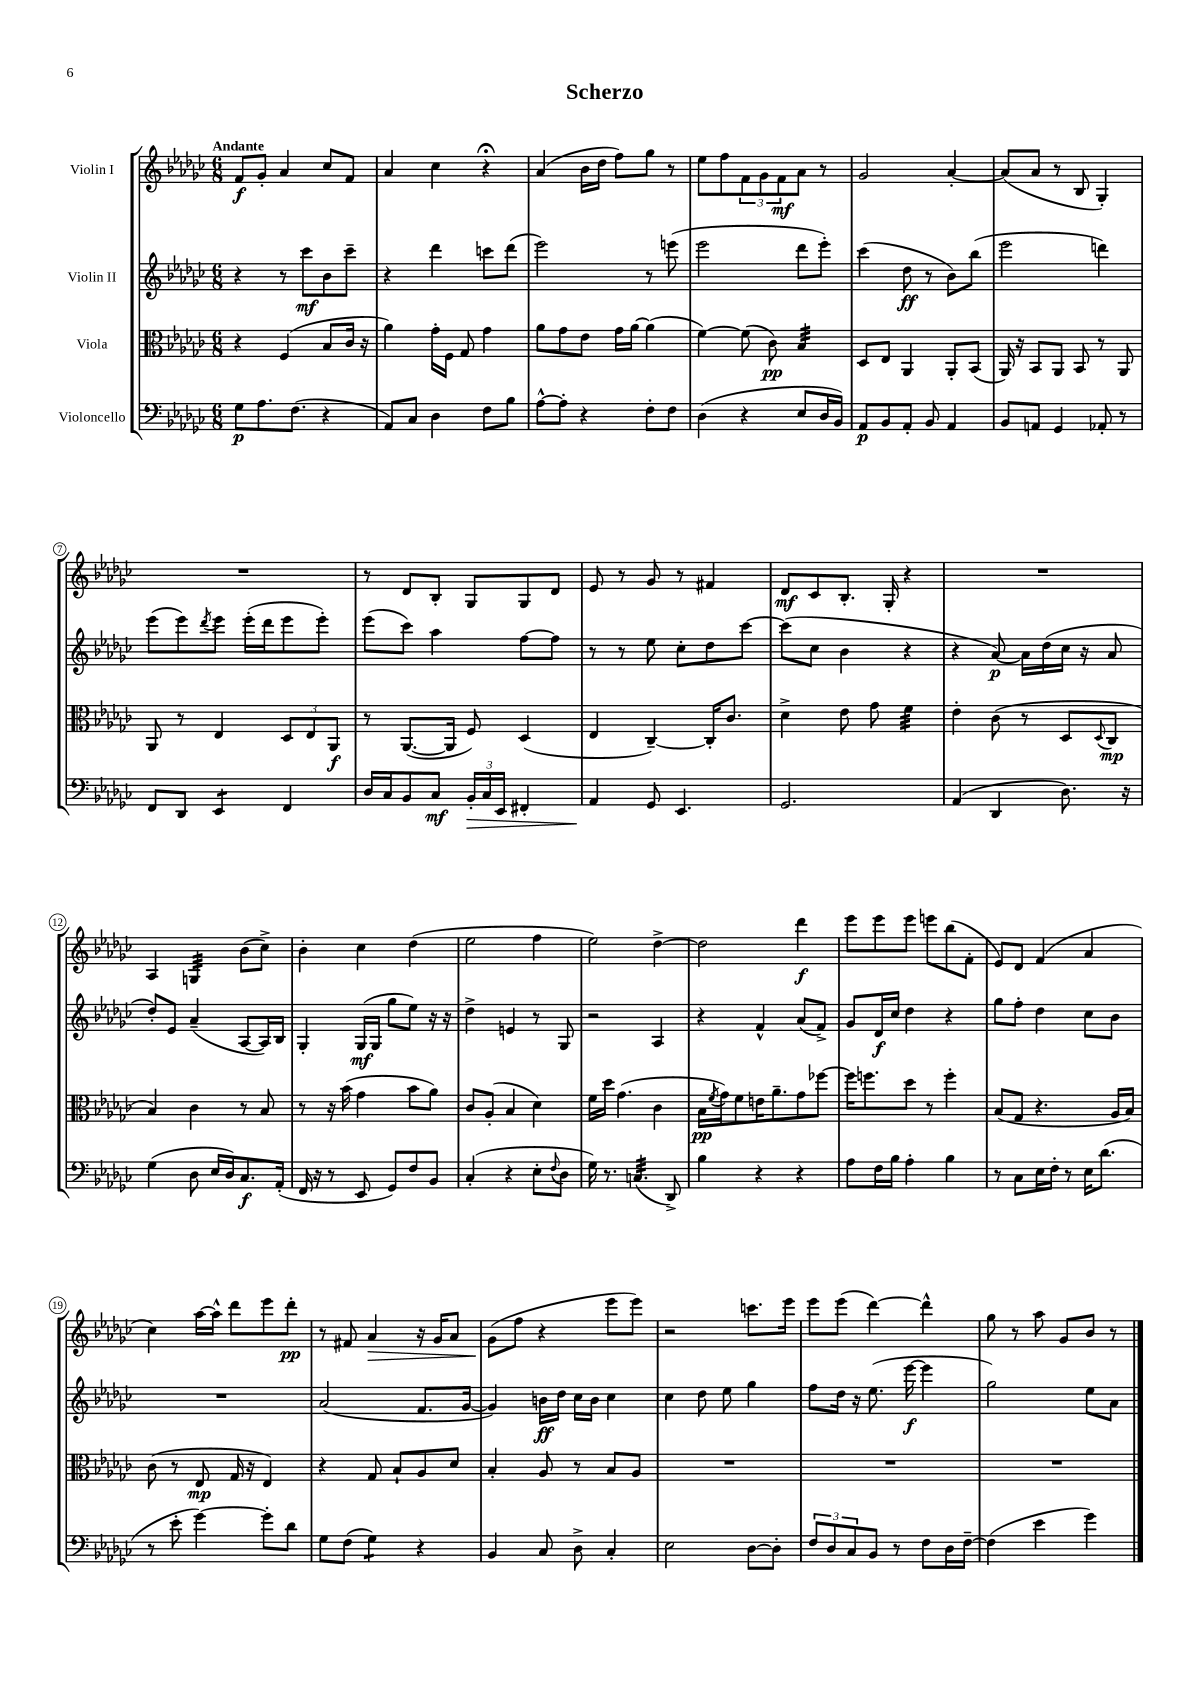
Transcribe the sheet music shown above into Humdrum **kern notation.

**kern	**kern	**kern	**kern
*staff4	*staff3	*staff2	*staff1
*clefF4	*clefC3	*clefG2	*clefG2
*k[b-e-a-d-g-c-]	*k[b-e-a-d-g-c-]	*k[b-e-a-d-g-c-]	*k[b-e-a-d-g-c-]
*M6/8	*M6/8	*M6/8	*M6/8
8G-	4r	4r	8f
8.A-	.	.	8g-'
.	(4F	8r	4a-
(8.F	.	.	.
.	.	8ccc-	.
4r	8B-	8b-	8cc-
.	16c-	8ccc-~	8f
.	16r	.	.
=	=	=	=
8AA-)	4a-)	4r	4a-
8C-	.	.	.
4D-	16g-'	4ddd-	4cc-
.	16F	.	.
.	8G-	.	.
8F	4g-	8ccc	4r;
8B-	.	(8ddd-	.
=	=	=	=
[8A-^^	8a-	2eee-)	(4a-
8A-']	8g-	.	.
4r	8e-	.	16b-
.	.	.	16dd-
.	16g-	.	8ff)
.	[16a-	.	.
8F'	(4a-]	8r	8gg-
8F	.	(8eee	8r
=	=	=	=
(4D-	[4f)	2eee-	8ee-
.	.	.	8ff
4r	(8f]	.	12f
.	.	.	12g-
.	8c-)	.	.
.	.	.	12f
8E-	4B-	8ddd-	8a-
16D-	.	8eee-')	8r
16BB-)	.	.	.
=	=	=	=
8AA-	8D-	(4ccc-	2g-
8BB-	8E-	.	.
8AA-'	4AA-	8dd-	.
8BB-	.	8r	.
4AA-	8AA-'	8b-)	[4a-'
.	(8BB-	(8bb-	.
=	=	=	=
8BB-	16AA-)	2eee-	(8a-]
.	16r	.	.
8AA	8BB-	.	8a-
4GG-	8AA-	.	8r
.	8BB-	.	8B-
8AA-'	8r	4ddd)	4G-')
8r	8AA-	.	.
=	=	=	=
8FF	8AA-	(8eee-	2.r
8DD-	8r	8eee-)	.
.	.	8qddd-	.
4EE-	4E-	8eee-	.
.	.	(16eee-'	.
.	.	16ddd-	.
4FF	12D-	8eee-	.
.	12E-	.	.
.	.	8eee-')	.
.	12AA-	.	.
=	=	=	=
16D-	8r	(8eee-	8r
16C-	.	.	.
8BB-	([8.AA-	8ccc-)	8d-
8C-	.	4aa-	8B-'
.	16AA-]	.	.
24BB-'	8F)	.	8G-
24C-	.	.	.
24EE-	.	.	.
4FF#'	(4D-	[8ff	8G-
.	.	8ff]	8d-
=	=	=	=
4AA-	4E-	8r	8e-
.	.	8r	8r
8GG-	[4C-~)	8ee-	8g-
4.EE-	.	8cc-'	8r
.	16C-']	8dd-	4f#
.	8.c-	.	.
.	.	[8ccc-	.
=	=	=	=
2.GG-	4d-^	(8ccc-]	8d-
.	.	8cc-	8c-
.	8e-	4b-	8.B-'
.	8g-	.	.
.	.	.	16G-'
.	4f	4r	4r
=	=	=	=
(4AA-	4e-'	4r	2.r
4DD-	(8c-	[8a-)	.
.	8r	16a-]	.
.	.	(16dd-	.
8.D-)	8D-	16cc-	.
.	.	16r	.
.	8qqD-	.	.
.	8C-	8a-	.
16r	.	.	.
=	=	=	=
(4G-	4B-)	8dd-')	4A-
.	.	8e-	.
8D-	4c-	(4a-~	4G
16E-	.	.	.
16D-)	.	.	.
8.C-	8r	[8A-	(8b-
.	8B-	16A-])	8cc-^)
(16AA-'	.	16B-	.
=	=	=	=
16FF	8r	4G-'	4b-'
16r	.	.	.
8r	16r	.	.
.	(16b-	.	.
8EE-	4g-	(16G-	4cc-
.	.	16G-	.
8GG-)	.	8gg-	.
8F	8b-	8ee-)	(4dd-
8BB-	8a-)	16r	.
.	.	16r	.
=	=	=	=
(4C-'	8c-	4dd-^	2ee-
.	(8A-'	.	.
4r	4B-	4e	.
8E-'	4d-)	8r	4ff
8qqF	.	.	.
8D-	.	8G-	.
=	=	=	=
16G-)	16f	2r	2ee-)
8.r	16dd-	.	.
.	(4.g-	.	.
(4.C	.	.	.
.	4c-	4A-	[4dd-^
8DD-^)	.	.	.
=	=	=	=
4B-	16B-	4r	2dd-]
.	8qf	.	.
.	16g-)	.	.
.	8f	.	.
4r	16e	4f^^	.
.	8.a-~	.	.
4r	8g-	(8a-	4ddd-
.	[8ff-	8f^)	.
=	=	=	=
8A-	16ff-]	8g-	8eee-
.	8.ff	.	.
16F	.	16d-	8eee-
16B-	.	16cc-	.
4A-'	8dd-	4dd-	8eee-
.	8r	.	8eee
4B-	4ff'	4r	(8bb-
.	.	.	8f'
=	=	=	=
8r	(8B-	8gg-	8e-)
8C-	8G-	8ff'	8d-
16E-	4.r	4dd-	(4f
16F'	.	.	.
8r	.	.	.
16E-	.	8cc-	4a-
(8.d-	.	.	.
.	16A-	8b-	.
.	16B-)	.	.
=	=	=	=
8r	(8c-	2.r	4cc-)
8e-'	8r	.	.
[4g-)	8E-	.	[16aa-
.	.	.	16aa-^^]
.	16G-	.	8ddd-
.	16r	.	.
8g-']	4E-)	.	8eee-
8d-	.	.	8ddd-'
=	=	=	=
8G-	4r	(2a-	8r
(8F	.	.	8f#
4G-)	8G-	.	4a-
.	8B-`	.	.
4r	8A-	8.f	16r
.	.	.	16g-
.	8d-	.	8a-
.	.	[16g-	.
=	=	=	=
4BB-	4B-'	4g-])	(8g-
.	.	.	8ff
8C-	8A-	16b	4r
.	.	16dd-	.
8D-^	8r	16cc-	.
.	.	16b	.
4C-'	8B-	4cc-	8eee-
.	8A-	.	8eee-)
=	=	=	=
2E-	2.r	4cc-	2r
.	.	8dd-	.
.	.	8ee-	.
[8D-	.	4gg-	8.ccc
8D-']	.	.	.
.	.	.	16eee-
=	=	=	=
12F	2.r	8ff	8eee-
12D-	.	.	.
.	.	16dd-	(8eee-
12C-	.	.	.
.	.	16r	.
8BB-	.	(8.ee-	[4ddd-)
8r	.	.	.
.	.	[16eee-	.
8F	.	4eee-]	4ddd-^^]
16D-	.	.	.
[16F~	.	.	.
=	=	=	=
(4F]	2.r	2gg-)	8gg-
.	.	.	8r
4e-	.	.	8aa-
.	.	.	8g-
4g-)	.	8ee-	8b-
.	.	8a-	8r
==	==	==	==
*-	*-	*-	*-
